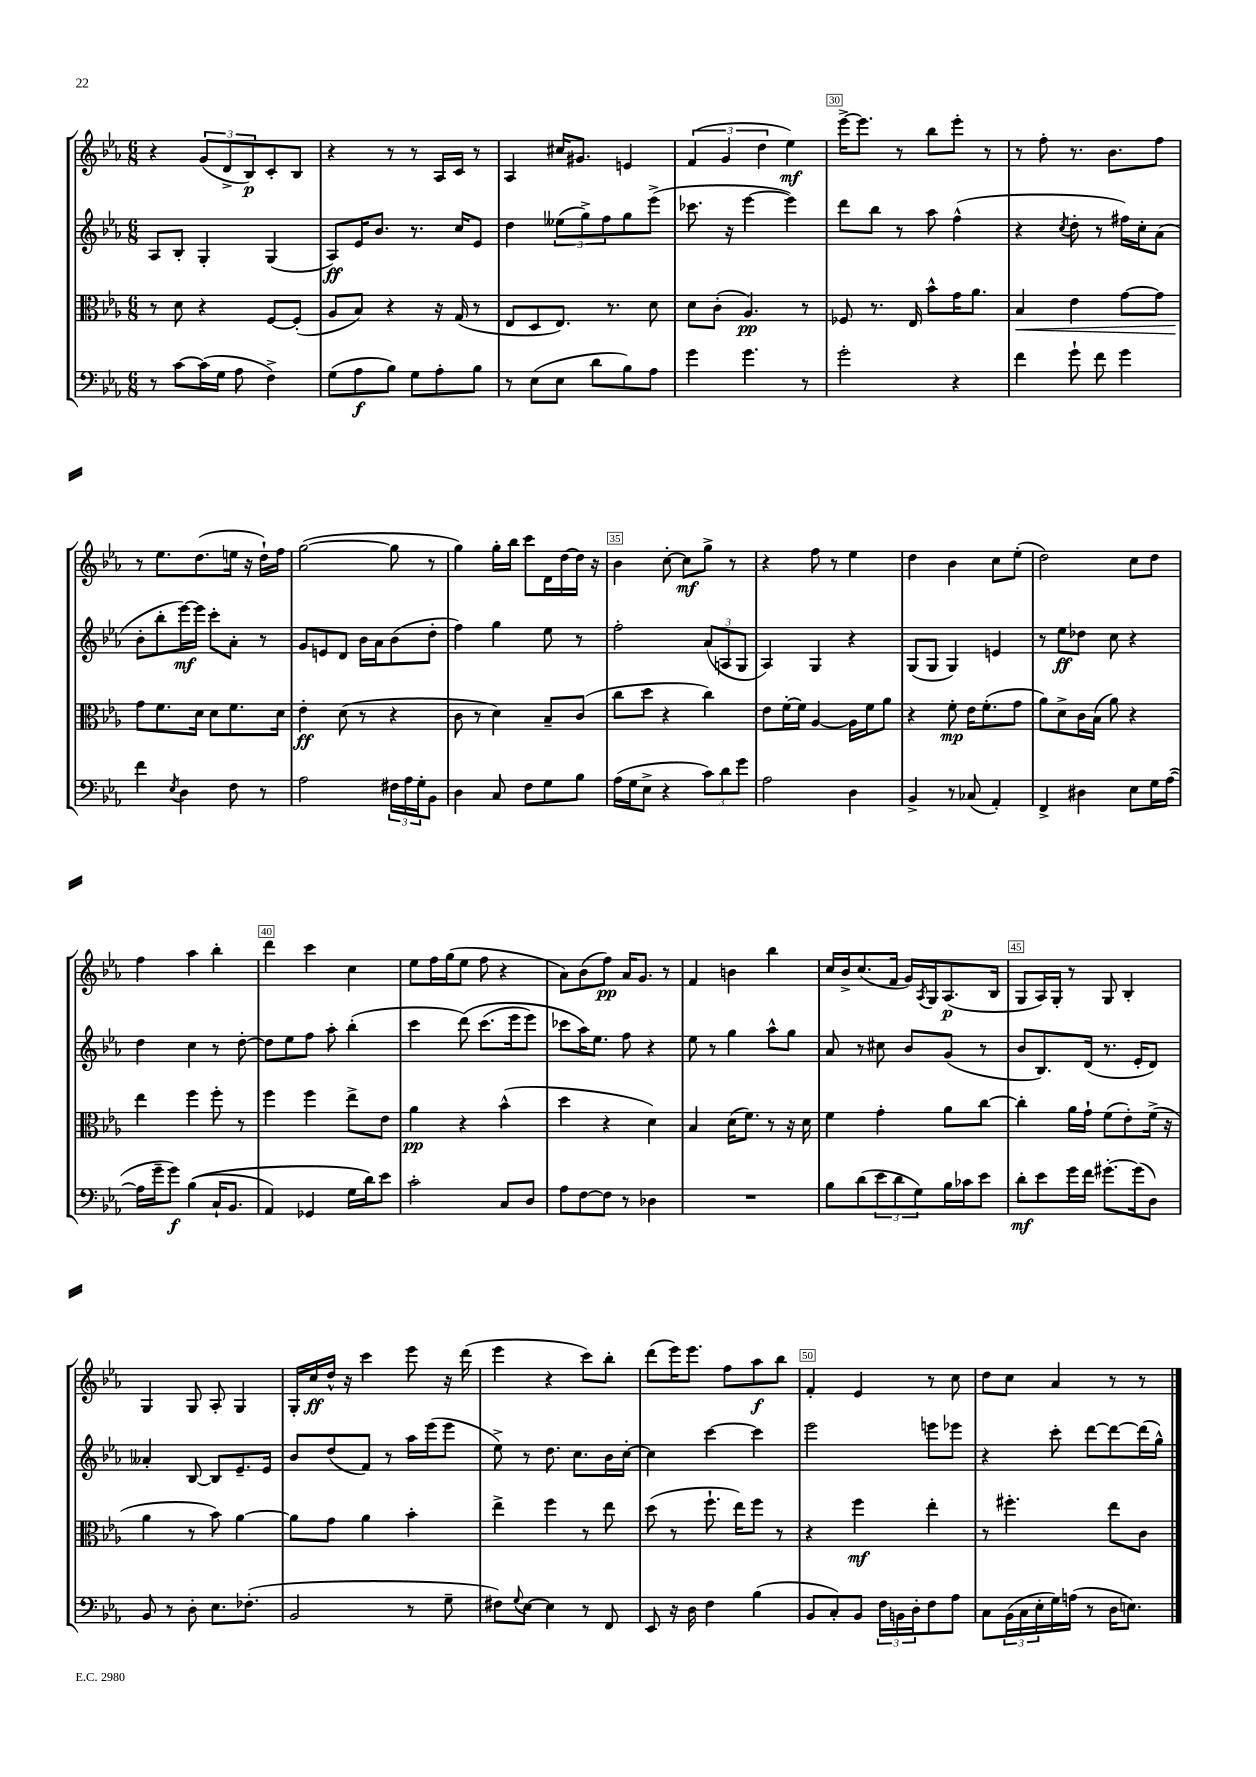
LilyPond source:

<<
\new StaffGroup <<
\new Staff = "s0" {
    \clef treble \key ees \major \numericTimeSignature \time 6/8
    r4 \tuplet 3/2 { g'8( d'8-> bes8\p) } c'8-. bes8 |
    r4 r8 r8 aes16 c'16 r8 |
    aes4 cis''16 gis'8. e'4 |
    \tuplet 3/2 { f'4( g'4 d''4 } ees''4\mf) |
    ees'''16~-> ees'''8. r8 bes''8 ees'''8-. r8 |
    r8 f''8-. r8. bes'8. f''8 |
    r8 ees''8. d''8.( e''16 r16 d''16-!) f''16 |
    g''2~( g''8 r8 |
    g''4) g''16-. bes''16 c'''8 d'16 d''16~ d''16 r16 |
    bes'4 c''8~-. c''8\mf g''8-> r8 |
    r4 f''8 r8 ees''4 |
    d''4 bes'4 c''8 ees''8-.( |
    d''2) c''8 d''8 |
    f''4 aes''4 bes''4-. |
    d'''4 c'''4 c''4 |
    ees''8 f''16 g''16( ees''8 f''8 r4 |
    aes'8) bes'8( f''8\pp) aes'16 g'8. r8 |
    f'4 b'4 bes''4 |
    c''16 bes'16-> c''8.( f'16 g'16) \acciaccatura { aes8 } g16 aes8.\p( bes16 |
    g8 aes16) g16-. r8 g8 bes4-. |
    g4 g8 aes8-. g4 |
    g16-. c''16\ff d''16-^ r16 c'''4 ees'''8 r16 d'''16( |
    ees'''4 r4 c'''8) bes''8-. |
    d'''8( ees'''16) ees'''8. f''8 aes''8\f bes''8 |
    f'4-. ees'4 r8 c''8 |
    d''8 c''8 aes'4 r8 r8 \bar "|." |
}
\new Staff = "s1" {
    \clef treble \key ees \major \numericTimeSignature \time 6/8
    aes8 bes8-. g4-. g4( |
    aes8\ff) ees'16 bes'8. r8. c''16 ees'8 |
    d''4 \tuplet 3/2 { eeses''8( g''8->) f''8 } g''8 ees'''8->( |
    ces'''8. r16 ees'''4~ ees'''4) |
    d'''8 bes''8 r8 aes''8 f''4-^( |
    r4 \acciaccatura { c''8 } d''8-. r8 fis''16) c''16-. aes'8( |
    bes'8-. bes''8-. ees'''16~\mf) ees'''16 c'''8-. aes'8-. r8 |
    g'8 e'8 d'8 bes'16 aes'16 bes'8( d''8-. |
    f''4) g''4 ees''8 r8 |
    f''2-. \tuplet 3/2 { aes'8( a8 g8 } |
    aes4) g4 r4 |
    g8( g8 g4) e'4 |
    r8 ees''8\ff des''8 c''8 r4 |
    d''4 c''4 r8 d''8~-. |
    d''8 ees''8 f''8 aes''8-. bes''4-.( |
    c'''4 d'''8)\( c'''8.( ees'''16 ees'''8) |
    ces'''8 aes''16\) ees''8. f''8 r4 |
    ees''8 r8 g''4 aes''8-^ g''8 |
    aes'8 r8 cis''8 bes'8 g'8( r8 |
    bes'8 bes8.) d'16( r8. ees'16-. d'8) |
    aeses'4-. bes8~ bes8 ees'8.-- ees'16 |
    bes'8 d''8( f'8) r8 aes''16 ees'''16( ees'''8 |
    ees''8->) r8 d''8. c''8. bes'16 c''16~-. |
    c''4 c'''4~ c'''4 |
    ees'''2 e'''8 ees'''8 |
    r4 c'''8-. d'''8~ d'''8~ d'''16( g''16-^) \bar "|." |
}
\new Staff = "s2" {
    \clef alto \key ees \major \numericTimeSignature \time 6/8
    r8 d'8 r4 f8~ f8-.( |
    aes8 bes8) r4 r16 g16( r8 |
    ees8 d8 ees8.) r8. d'8 |
    d'8 c'8-.( aes4.\pp) r8 |
    fes8 r8. ees16 bes'8-^ g'16 aes'8. |
    bes4\< ees'4 g'8~ g'8 |
    g'8\! f'8. d'16 d'8 f'8. d'16 |
    ees'4-.\ff d'8( r8 r4 |
    c'8 r8 d'4) bes8-- c'8( |
    c''8 d''8 r4 c''4) |
    ees'8 f'16~-. f'16 aes4~ aes16 f'16 aes'8 |
    r4 f'8-.\mp ees'16 f'8.-.( g'8 |
    aes'8) d'8-> c'16 bes16( aes'8) r4 |
    ees''4 f''4 f''8-. r8 |
    f''4 f''4 ees''8-> ees'8 |
    aes'4\pp r4 bes'4-^( |
    d''4 r4 d'4) |
    bes4 d'16( f'8.) r8 r16 d'16 |
    f'4 g'4-. aes'8 c''8~ |
    c''4-. aes'16 g'16-! f'8( ees'8-.) f'16->( r16 |
    aes'4 r8 bes'8) aes'4~ |
    aes'8 g'8 aes'4 bes'4-. |
    ees''4-> f''4 r8 ees''8 |
    d''8( r8 f''8.-! ees''16) f''8 r8 |
    r4 f''4\mf ees''4-. |
    r8 fis''4.-. ees''8 c'8 \bar "|." |
}
\new Staff = "s3" {
    \clef bass \key ees \major \numericTimeSignature \time 6/8
    r8 c'8~ c'16( g16 aes8 f4->) |
    g8( aes8\f bes8) g8 aes8-. bes8 |
    r8 ees8( ees8 d'8 bes8) aes8 |
    g'4 g'4. r8 |
    g'2-. r4 |
    f'4 g'8-! f'8 g'4 |
    f'4 \acciaccatura { ees8 } d4 f8 r8 |
    aes2 \tuplet 3/2 { fis16 aes16 g16-. } bes,8 |
    d4 c8 f8 g8 bes8 |
    aes16( g16 ees8-> r4 \tuplet 3/2 { c'8) d'8 g'8 } |
    aes2 d4 |
    bes,4-> r8 ces8( aes,4-.) |
    f,4-> dis4 ees8 g16 aes16~( |
    aes16 g'16-- g'8\f) bes4(\( c16-! bes,8. |
    aes,4) ges,4 g16 d'16\) ees'8 |
    c'2-. c8 d8 |
    aes8 f8~ f8 r8 des4 |
    R2. |
    bes8 d'8( \tuplet 3/2 { ees'8 d'8 g8) } bes16 ces'16 ees'8 |
    d'8-.\mf ees'8 g'16 f'16 gis'8.~-. gis'16( d8) |
    bes,8 r8 d8-. ees8. fes8.-.( |
    bes,2 r8 g8-- |
    fis8) \appoggiatura { g8 } ees8~ ees4 r8 f,8 |
    ees,8 r16 d16 f4 bes4( |
    bes,8 c8-.) bes,8 \tuplet 3/2 { f16 b,16 d16-. } f8 aes8 |
    c8 \tuplet 3/2 { bes,16( c16 ees16-. } g16) a16( r8 d16 e8.) \bar "|." |
}
>>
>>
\layout { \context { \Score currentBarNumber = #26 \override BarNumber.break-visibility = ##(#f #t #t) barNumberVisibility = #(every-nth-bar-number-visible 5) \override BarNumber.stencil = #(make-stencil-boxer 0.1 0.3 ly:text-interface::print) } }
